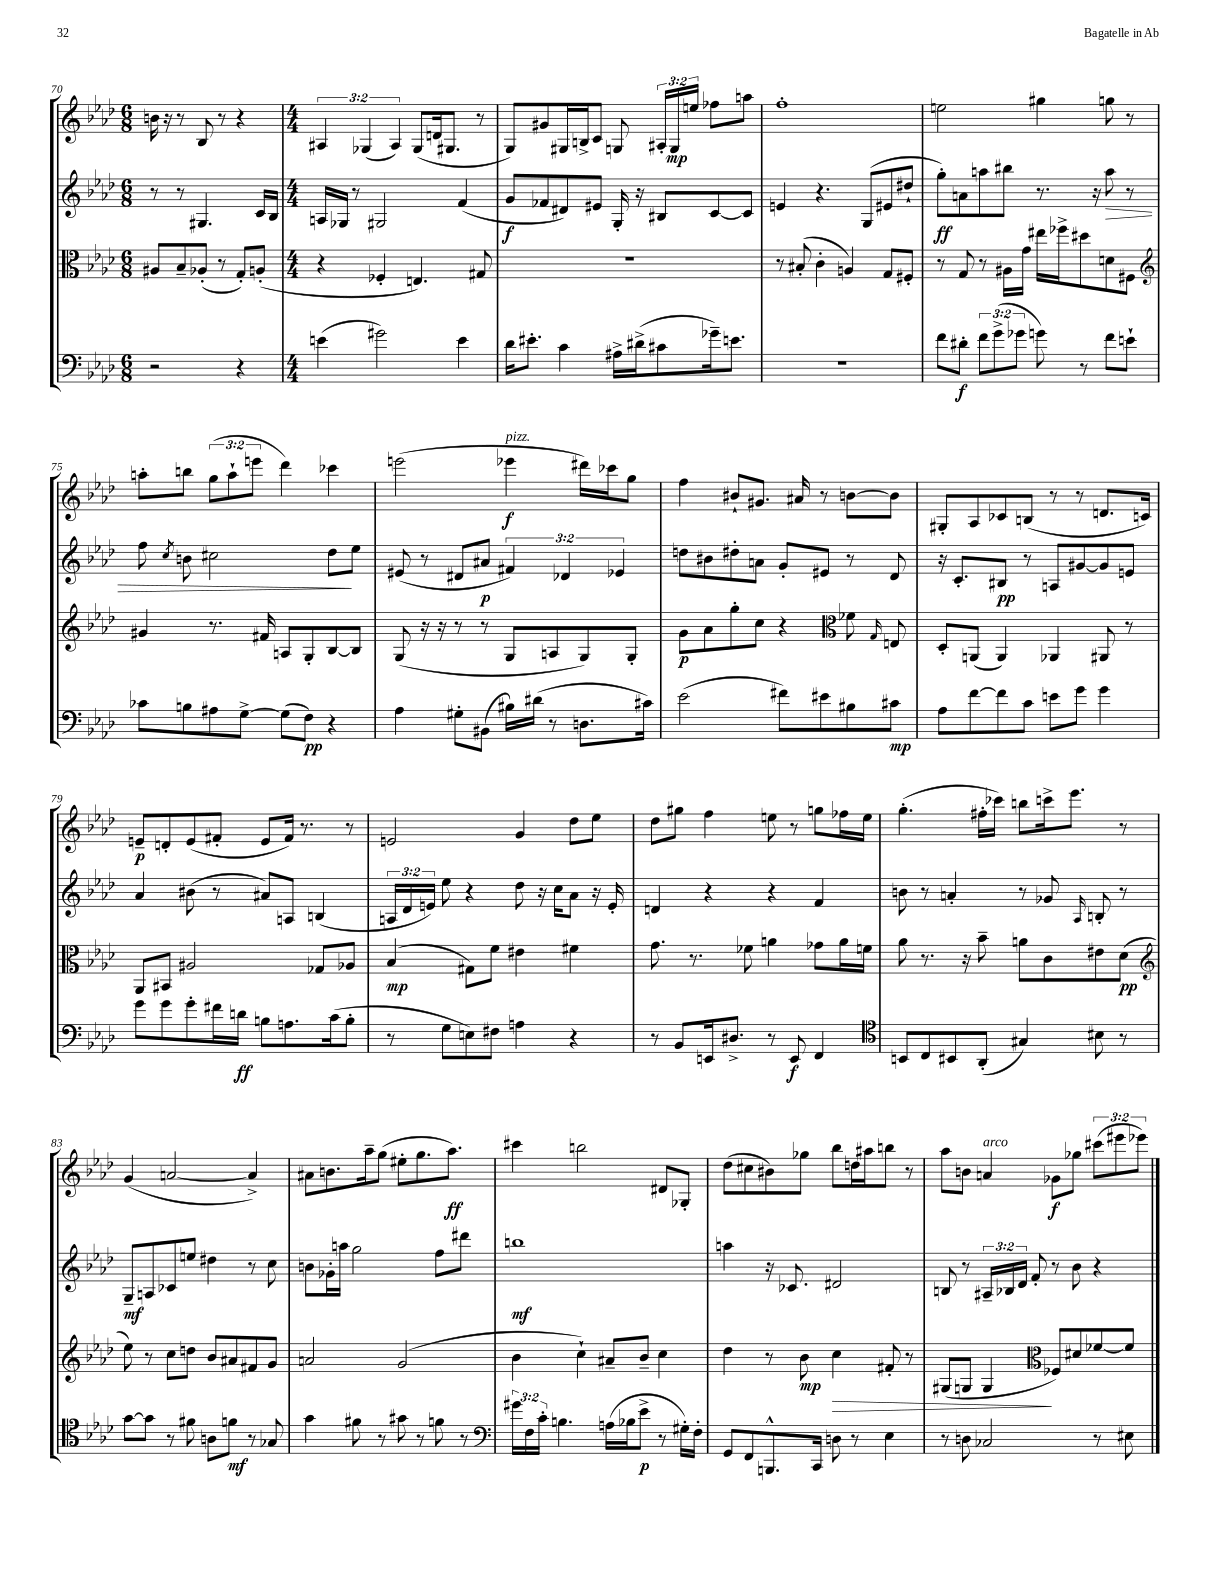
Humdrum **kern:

**kern	**kern	**kern	**kern
*staff4	*staff3	*staff2	*staff1
*clefF4	*clefC3	*clefG2	*clefG2
*k[b-e-a-d-]	*k[b-e-a-d-]	*k[b-e-a-d-]	*k[b-e-a-d-]
*M6/8	*M6/8	*M6/8	*M6/8
2r	8A#/L	8r	16b\
.	.	.	16r
.	8B-~/	8r	8r
.	(8A-'/J	4.G#/	8B-/
.	8r	.	8r
4r	8G'/L)	.	4r
.	(8A'/J	16c/LL	.
.	.	16B-/JJ	.
=	=	=	=
*M4/4	*M4/4	*M4/4	*M4/4
(4e\	4r	16A/LL	6A#/
.	.	16G-/JJ	.
.	.	8r	.
.	.	.	(6G-/
2g#\)	4F-'/	2G#/	.
.	.	.	6A#/)
.	4.E/)	.	(8G-/L
.	.	.	16d/k
.	.	.	8.G#/J
4e\	.	(4f/	.
.	8G#/	.	8r
=	=	=	=
16d-\LK	1r	8g/L	8G/L)
8.e#'\J	.	.	.
.	.	8f-/	8g#/
4c\	.	8d#/)	16G#/L
.	.	.	16B^/J
.	.	8e#/J	8c/J
16A#^\LL	.	16G'/	8G/
(16d#^\J	.	16r	.
8c#\	.	8B#/L	24A#'/LL
.	.	.	24G/
.	.	.	24ee/JJ
16g-~\k)	.	[8c/	8ff-\L
8.e\J	.	.	.
.	.	8c/]J	8aa\J
=	=	=	=
1r	8r	4e/	1ff'
.	(8B#'/	.	.
.	4c'\	4.r	.
.	4A/)	.	.
.	.	(8G/L	.
.	8G/L	8e#/	.
.	8F#'/J	8dd#`/J	.
=	=	=	=
8f\L	8r	8gg'\L)	2ee\
8d#'\J	8G/	8a\	.
12f\L	8r	8aa\	.
(12g^\	.	.	.
.	16A#\LL	8bb#\J	.
12g-\J	.	.	.
.	16g\JJ	.	.
8g\)	16ee#\LL	8.r	4gg#\
.	16ff-^\J	.	.
8r	8dd#\	.	.
.	.	16r	.
8f\L	8d\	8aa\	8gg\
8e`\J	8F#\J	8r	8r
=	=	=	=
*	*clefG2	*	*
8c-\L	4g#/	8ff\	8aa'\L
.	.	8qcc/	.
8B\	.	8b\	8bb\J
8A#\	8.r	2cc#\	(12gg\L
.	.	.	12aa`\
[8G^\J	.	.	.
.	.	.	12eee\J
.	16f#/	.	.
(8G\]L	8A/L	.	4ddd-\)
8F\J)	8G'/	.	.
4r	[8B-/	8dd-\L	4ccc-\
.	8B-/]J	8ee-\J	.
=	=	=	=
4A-\	(8G/	(8e#/	(2eee\
.	16r	8r	.
.	16r	.	.
8G#'\L	8r	8d#/L	.
(8BB#\J	8r	8a#/J	.
16B#\LL)	8G/L	6f#/)	4eee-\
(16d#\JJ	.	.	.
8r	8A/	.	.
.	.	6d-/	.
8.D\L	8G/)	.	16ddd#\LL)
.	.	.	16ccc-\J
.	.	6e-/	.
.	8G'/J	.	8gg\J
16c#\Jk)	.	.	.
=	=	=	=
(2e-\	8g\L	8dd\L	4ff\
.	8a-\	8b#\	.
.	8gg'\	8dd#'\	8b#`/L
.	8cc\J	8a\J	8.g#/J
8f#\L)	4r	8g'/L	.
.	.	.	16a#/
8e#\	.	8e#/J	8r
*	*clefC3	*	*
8B#\	8f-\	8r	[8b\L
.	16qqG/	.	.
8c#\J	8E/	8d-/	8b\]J
=	=	=	=
8A-\L	8D-'/L	16r	8G#'/L
.	.	8.c'/L	.
[8f\	(8AA/J	.	8A-/
8f\]	4AA/)	8B#/J	8c-/
8c\J	.	8r	(8B/J
8e\L	4AA-/	8A/L	8r
8g\J	.	[8g#/	8r
4g\	8AA#/	8g#/]	8.d/L
.	8r	8e/J	.
.	.	.	16c/Jk)
=	=	=	=
8g\L	8AA-/L	4a-/	8e~/L
8g\	8BB#/J	.	8d'/
8g'\	2A#/	(8b#\	(8e/
16f#\L	.	8r	8f#'/J
16d\JJ	.	.	.
8B\L	.	8a#/L)	8e/L
8.A\	.	8A/J	16f#/Jk)
.	.	.	8.r
.	8G-/L	(4B/	.
(16c\k	.	.	.
8B'\J	8A-/J	.	8r
=	=	=	=
8r	(4B-/	24A/LL	2e/
.	.	24d-/	.
.	.	24e/JJ)	.
8G\L	.	8ee-\	.
8E\)	8G#\L)	4r	.
8F#\J	8f\J	.	.
4A\	4e#\	8dd-\	4g/
.	.	16r	.
.	.	16cc\LK	.
4r	4f#\	8a-\J	8dd-\L
.	.	16r	8ee-\J
.	.	16e'/	.
=	=	=	=
8r	8.g\	4d/	8dd-\L
8BB-/L	.	.	8gg#\J
.	8.r	.	.
16EE/k	.	4r	4ff\
8.D#^/J	.	.	.
.	8f-\	.	.
8r	4a\	4r	8ee\
8EE/	.	.	8r
4FF/	8g-\L	4f/	8gg\L
.	16a\L	.	16ff-\L
.	16f\JJ	.	16ee\JJ
=	=	=	=
*clefC4	*	*	*
8BB/L	8a-\	8b\	(4.gg'\
8C/	8.r	8r	.
8BB#/	.	4a'/	.
.	16r	.	.
(8AA-'/J	8b-~\	.	16ff#'\LL
.	.	.	16ccc-\JJ)
4G#/)	8a\L	8r	8bb\L
.	8c\	8g-/	16ccc^\k
.	.	.	8.eee-\J
.	.	16qqA-/	.
8B#\	8e#\	8B'/	.
8r	(8d-\J	8r	8r
=	=	=	=
*	*clefG2	*	*
[8g\L	8ee-\)	8G~/L	(4g/
8g\]J	8r	8A/	.
8r	8cc\L	8c-/	[2a/
8f#\	8dd\J	8ee/J	.
8A\L	8b-/L	4dd#\	.
8f\J	8a#/	.	.
8r	8f#/	8r	4a^/])
8G-/	8g/J	8cc\	.
=	=	=	=
4g\	2a/	8b\L	8a#\L
.	.	16g-'\L	8.b\
.	.	16aa\JJ	.
8f#\	.	2gg\	.
.	.	.	16aa-~\k
8r	.	.	(8gg\J
8g#\	(2g/	.	8ee#'\L
8r	.	.	8.gg\
8f\	.	8ff\L	.
.	.	.	8.aa-\J)
8r	.	8ddd#\J	.
=	=	=	=
*clefF4	*	*	*
24g#\LL	4b-\	1bb	4ccc#\
24F\	.	.	.
24c'\JJ	.	.	.
4.B\	.	.	.
.	4cc`\)	.	2bb\
(16A\LL	8a#~/L	.	.
16B-\J	.	.	.
8e-^\J	8b-~/J	.	.
8r	4cc\	.	8d#/L
16G#'\LL)	.	.	8G-'/J
16F'\JJ	.	.	.
=	=	=	=
8GG/L	4dd-\	4aa\	(8dd-\L
8FF/	.	.	8cc#\
8.BBB^^/	8r	16r	8b#\)
.	.	8.c-/	.
.	8b-\	.	8gg-\J
16CC/Jk	.	.	.
8D\	4cc\	2d#/	8bb-\L
8r	.	.	16dd\L
.	.	.	16aa#\J
4E-\	8f#'/	.	8bb\J
.	8r	.	8r
=	=	=	=
8r	(8G#/L	8B/	8aa-\L
8D\	8G/J	8r	8b\J
2C-/	4G/	24A#~/LL	4a/
.	.	24B-/	.
.	.	24d-/JJ	.
.	.	8f'/	.
*	*clefC3	*	*
.	8F-/L)	8r	8g-\L
.	8d#/	8b-\	8gg-\J
8r	[8f-/	4r	(12ccc#\L
.	.	.	12eee#\
8E#\	8f-/]J	.	.
.	.	.	12eee-\J)
==	==	==	==
*-	*-	*-	*-
